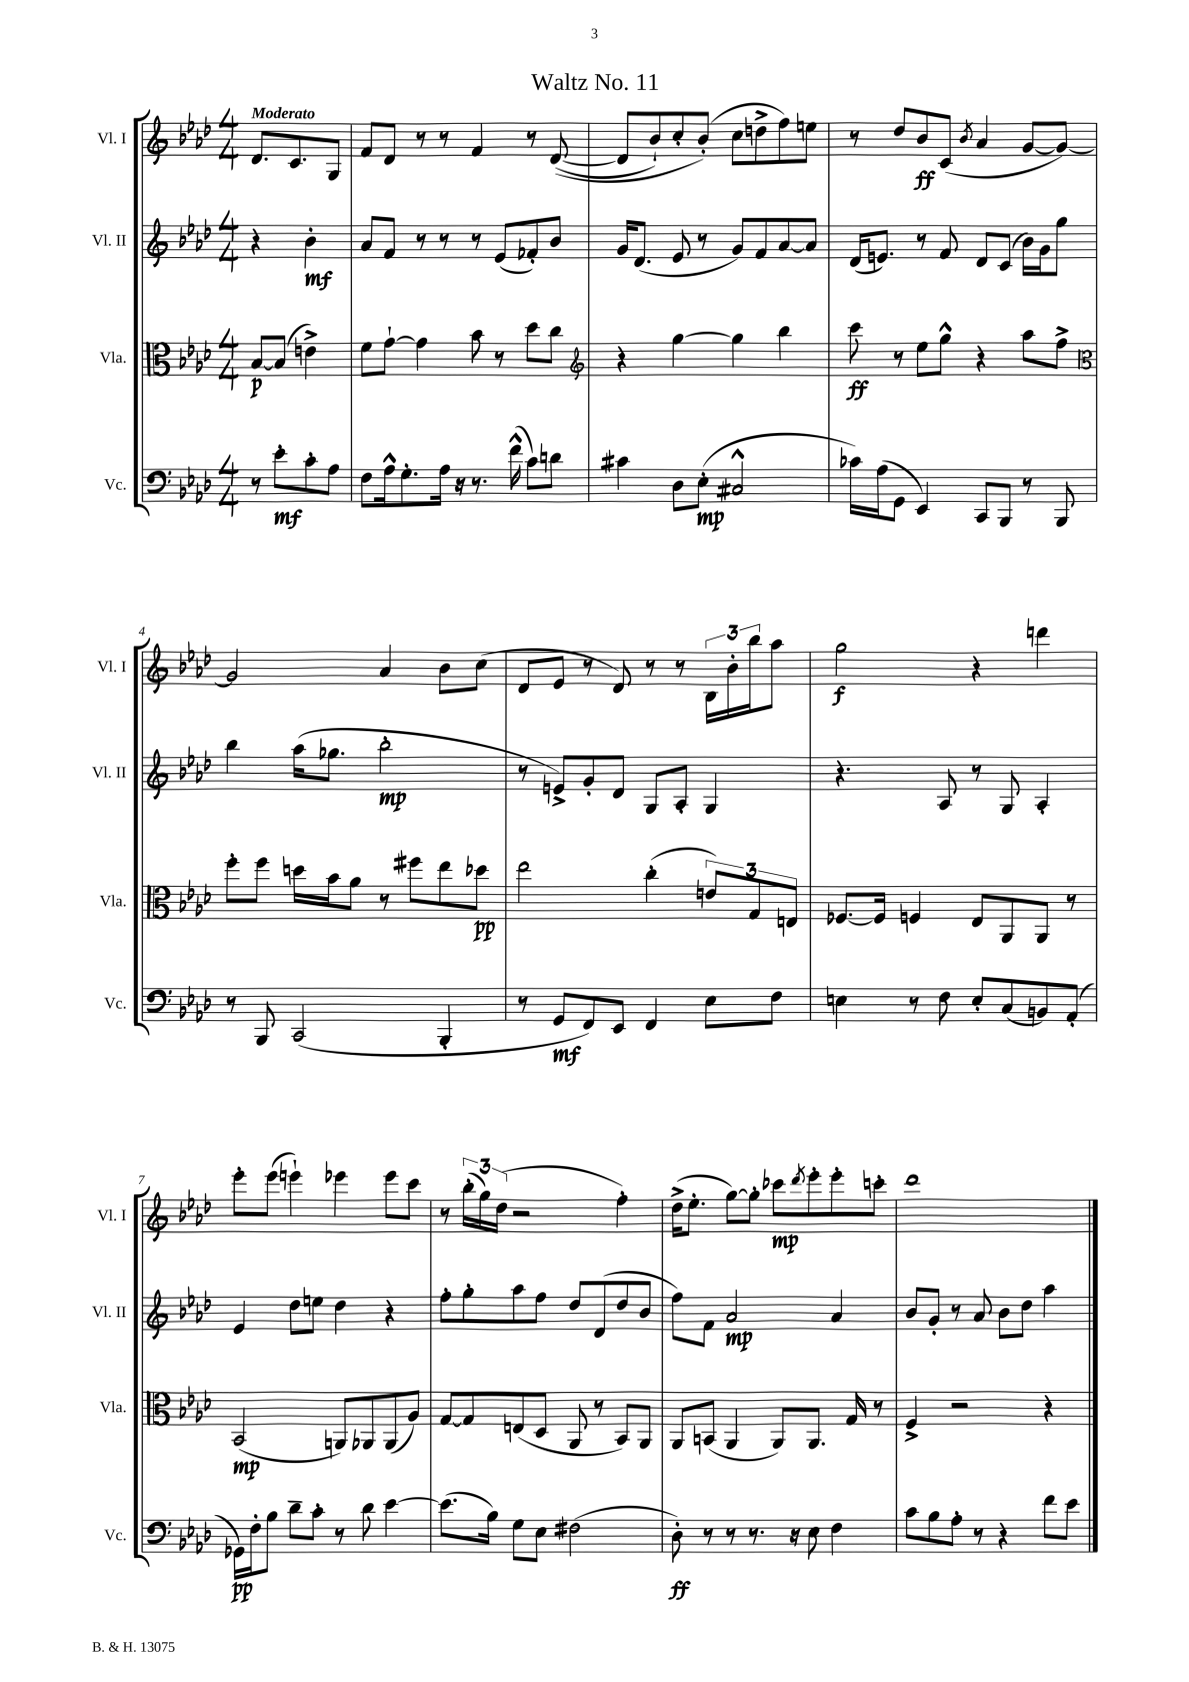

**kern	**kern	**kern	**kern
*staff4	*staff3	*staff2	*staff1
*clefF4	*clefC3	*clefG2	*clefG2
*k[b-e-a-d-]	*k[b-e-a-d-]	*k[b-e-a-d-]	*k[b-e-a-d-]
*M4/4	*M4/4	*M4/4	*M4/4
8r	[8B-	4r	8.d-
8e-'	(8B-]	.	.
.	.	.	8.c
8c'	4e^)	4b-'	.
8A-	.	.	8G
=	=	=	=
8F	8f	8a-	8f
16A-^^	[8g`	8f	8d-
8.G'	.	.	.
.	4g]	8r	8r
16A-	.	8r	8r
16r	.	.	.
8.r	8b-	8r	4f
.	8r	(8e-	.
(16f^^	.	.	.
8c)	8dd-	8f-')	8r
8d	8cc	8b-	&(([8d-
=	=	=	=
*	*clefG2	*	*
4c#	4r	16g	8d-]
.	.	(8.d-	.
.	.	.	8b-`)
8D-	[4gg	8e-	8cc'
(8E-'	.	8r	(8b-'&)
2C#^^	4gg]	8g)	8cc
.	.	8f	8dd^
.	4bb-	[8a-	8ff)
.	.	8a-]	8ee
=	=	=	=
16c-)	8ccc	(16d-	8r
(16A-	.	8.e)	.
8GG	8r	.	8dd-
4EE-)	8ee-	8r	8b-
.	8gg^^	8f	(8c
.	.	.	8qb-
8CC	4r	8d-	4a-
8BBB-	.	(8c	.
8r	8aa-	16b-)	[8g
.	.	16g	.
8BBB-	8ff^	8gg	8g_)
=	=	=	=
*	*clefC3	*	*
8r	8ff'	4bb-	2g]
8BBB-	8ff	.	.
(2CC	16dd	(16aa-	.
.	16b-	8.gg-	.
.	8a-	.	.
.	8r	2bb-'	4a-
.	8ff#	.	.
4BBB-'	8ee-	.	8b-
.	8dd-	.	(8cc
=	=	=	=
8r	2ee-	8r	8d-
8GG	.	8e^)	8e-
8FF)	.	8g'	8r
8EE-	.	8d-	8d-)
4FF	(4cc'	8G	8r
.	.	8A-'	8r
8E-	12e)	4G	24B-
.	.	.	24b-'
.	12G	.	24bb-
8F	.	.	8aa-
.	12E	.	.
=	=	=	=
4E	[8.F-	4.r	2gg
.	16F-]	.	.
8r	4F	.	.
8F	.	8A-	.
8E'	8E-	8r	4r
(8C	8AA-	8G	.
8BB)	8AA-	4A-'	4ddd
(8AA-'	8r	.	.
=	=	=	=
16GG-)	(2BB-	4e-	8eee-'
16F'	.	.	.
8B-	.	.	(8eee-
8d-~	.	8dd-	4eee`)
8c'	.	8ee	.
8r	8AA)	4dd-	4eee-
8d-	8AA-	.	.
[4e-	(8AA-	4r	8eee-
.	8A-)	.	8ccc
=	=	=	=
(8.e-]	[8G	8ff'	8r
.	8G]	8gg'	(24bb-'
.	.	.	24gg)
16B-)	.	.	.
.	.	.	(24dd-
8G	(8E	8aa-	2r
8E-	8D-	8ff	.
(2F#	8AA-	8dd-	.
.	8r	(8d-	.
.	8BB-)	8dd-	4ff')
.	8AA-	8b-	.
=	=	=	=
8D-')	8AA-	8ff)	(16dd-^
.	.	.	8.ee-'
8r	(8BB	8f	.
8r	4AA-	2a-	[8gg)
8.r	.	.	8gg']
.	8AA-)	.	8ccc-
16r	.	.	.
.	.	.	8qddd-
8E-	8.AA-	.	8eee-'
4F	.	4a-	8eee-'
.	16G	.	.
.	8r	.	8ccc'
=	=	=	=
8c	4F^	8b-	1ddd-
8B-	.	8g'	.
8A-'	2r	8r	.
8r	.	8a-	.
4r	.	8b-	.
.	.	8dd-	.
8f	4r	4aa-	.
8e-	.	.	.
==	==	==	==
*-	*-	*-	*-
